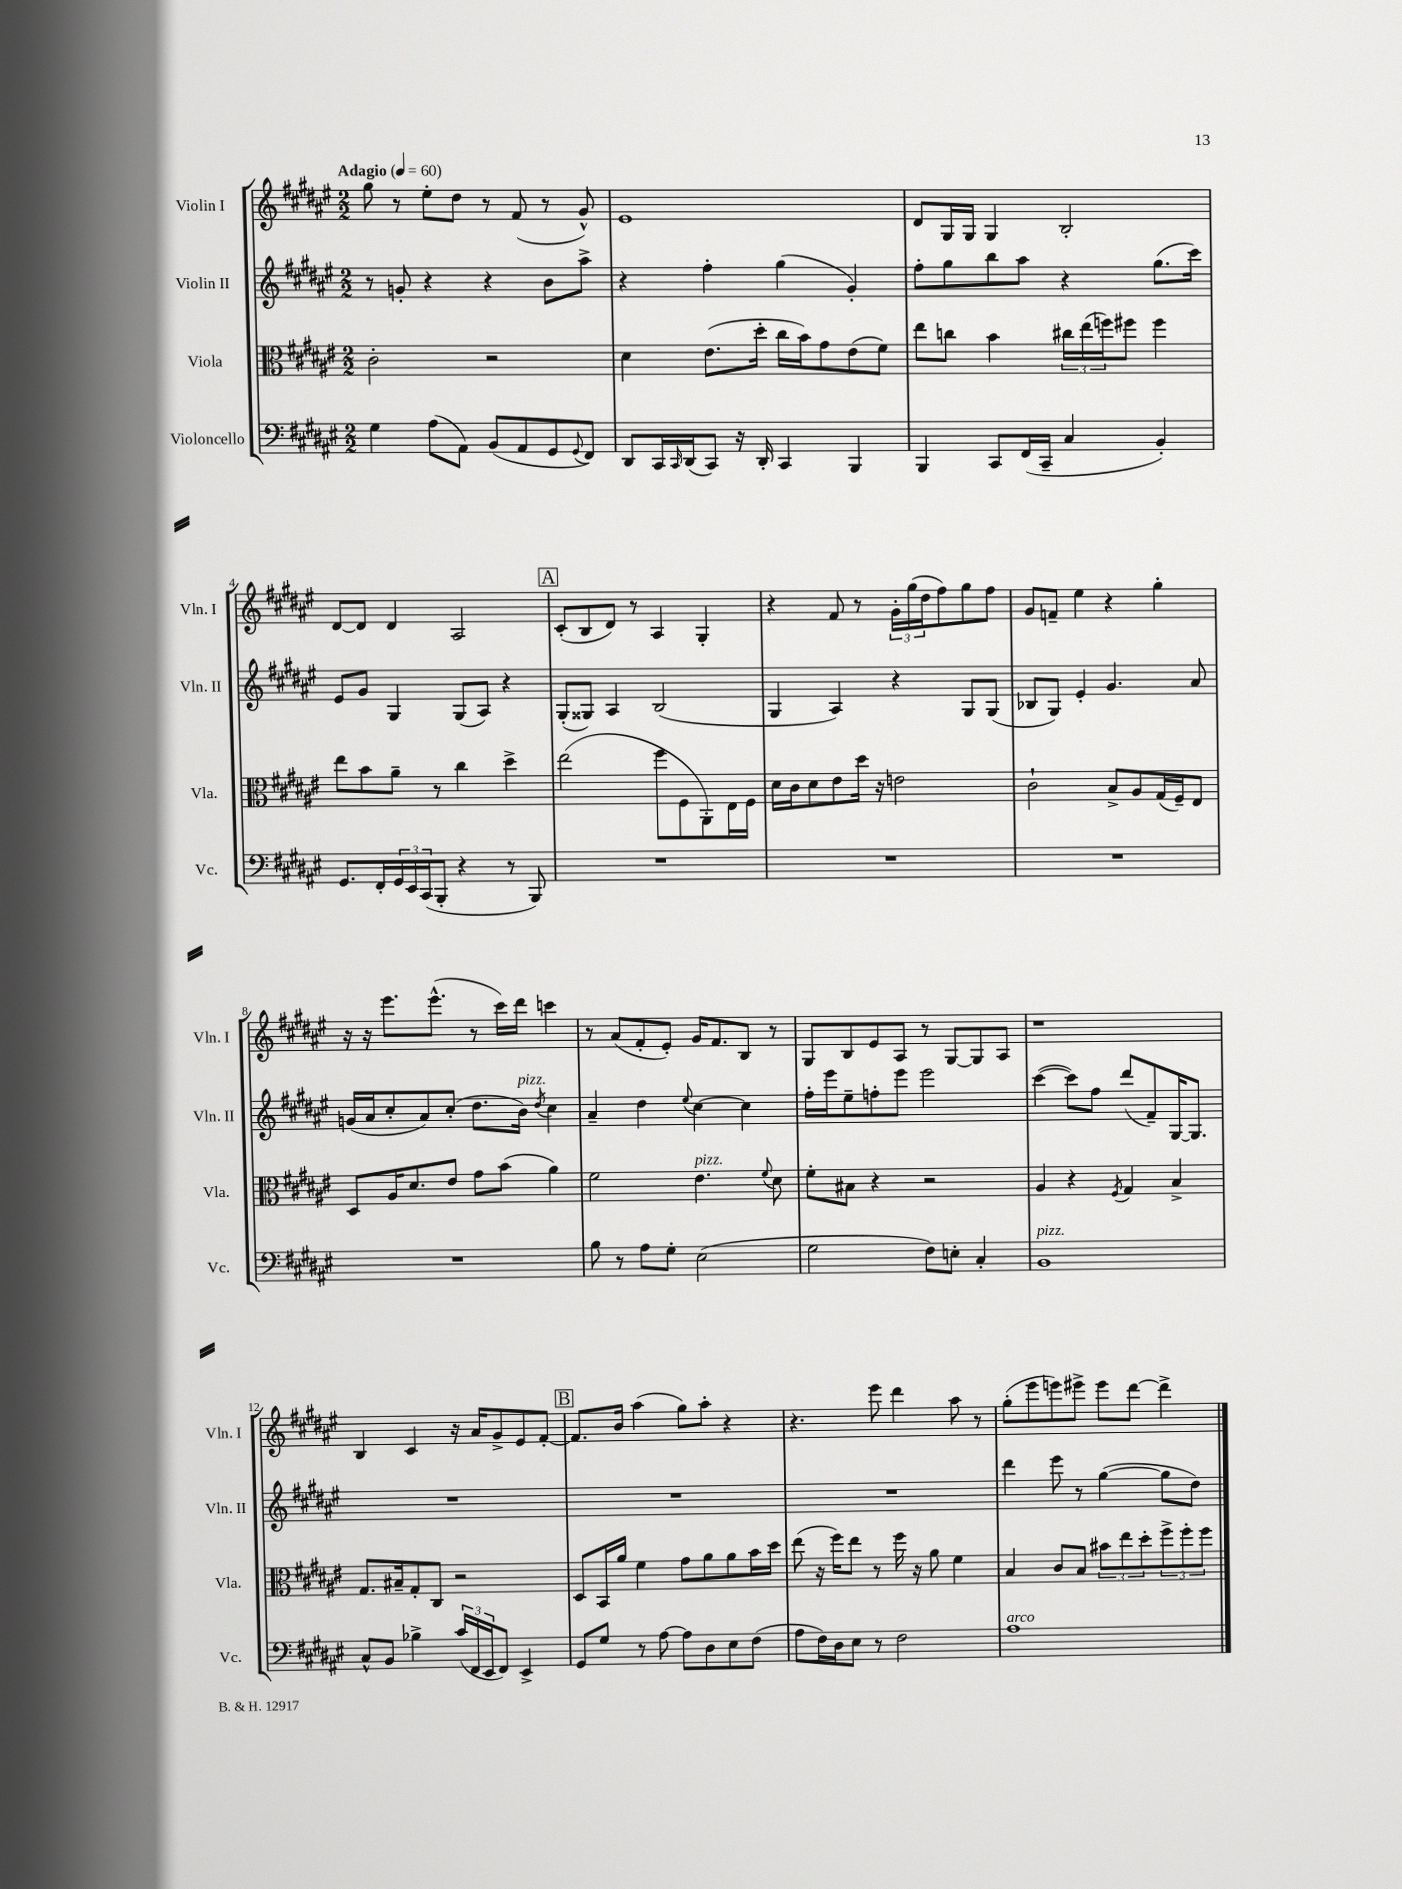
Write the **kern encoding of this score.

**kern	**kern	**kern	**kern
*staff4	*staff3	*staff2	*staff1
*clefF4	*clefC3	*clefG2	*clefG2
*k[f#c#g#d#a#e#]	*k[f#c#g#d#a#e#]	*k[f#c#g#d#a#e#]	*k[f#c#g#d#a#e#]
*M2/2	*M2/2	*M2/2	*M2/2
*MM60	*MM60	*MM60	*MM60
4G#\	2c#'\	8r	8gg#\
.	.	8g'/	8r
(8A#\L	.	4r	8ee#'\L
8AA#\J)	.	.	8dd#\J
(8BB/L	2r	4r	8r
8AA#/	.	.	(8f#/
8GG#/	.	8b\L	8r
8qqGG#/	.	.	.
8FF#/J)	.	8aa#^\J	8g#^^/)
=	=	=	=
8DD#/L	4d#\	4r	1e#
16CC#/L	.	.	.
16qqCC#/	.	.	.
(16DD#/J	.	.	.
8CC#/J)	(8.e#\L	4ff#'\	.
16r	.	.	.
16DD#'/	16dd#'\Jk	.	.
4CC#/	16cc#\LL	(4gg#\	.
.	16b\J)	.	.
.	8g#\	.	.
4BBB/	(8e#\	4g#'/)	.
.	8f#\J)	.	.
=	=	=	=
4BBB/	8ee#\L	8ff#'\L	8d#/L
.	8cc\J	8gg#\	16G#/L
.	.	.	16G#/JJ
8CC#/L	4b\	8bb\	4G#/
(16FF#/L	.	8aa#\J	.
16CC#~/JJ	.	.	.
4C#/	24cc#\LL	4r	2B'/
.	(24ee#\	.	.
.	24ff\J)	.	.
.	8ff#\J	.	.
4BB'/)	4ff#\	(8.gg#\L	.
.	.	16ccc#\Jk)	.
=	=	=	=
8.GG#/L	8ee#\L	8e#/L	[8d#/L
.	8b\	8g#/J	8d#/]J
16FF#'/L	.	.	.
24GG#/	8a#~\J	4G#/	4d#/
24EE#/	.	.	.
(24CC#/J	.	.	.
8BBB'/J	8r	.	.
4r	4cc#\	(8G#/L	2A#/
.	.	8A#/J)	.
8r	4dd#^\	4r	.
8BBB/)	.	.	.
=	=	=	=
1r	(2ee#\	(8G#'/L	(8c#'/L
.	.	8G##/J)	8B/
.	.	4A#/	8d#/J)
.	.	.	8r
.	8ff#\L	(2B/	4A#/
.	8F#\	.	.
.	8AA#'\)	.	4G#'/
.	16E#\L	.	.
.	16F#\JJ	.	.
=	=	=	=
1r	16d#\LL	4G#/	4r
.	16c#\J	.	.
.	8d#\	.	.
.	8e#\	4A#/)	8f#/
.	16dd#\Jk	.	8r
.	16r	.	.
.	2e\	4r	24g#'\LL
.	.	.	(24gg#\
.	.	.	24dd#\J
.	.	.	8ff#\)
.	.	8G#/L	8gg#\
.	.	(8G#/J	8ff#\J
=	=	=	=
1r	2c#`\	8B-/L	8g#/L
.	.	8G#/J)	8f~/J
.	.	4e#'/	4ee#\
.	8B^/L	4.g#/	4r
.	8A#/	.	.
.	(16G#/L	.	4gg#'\
.	16F#~/J)	.	.
.	8E#/J	8a#/	.
=	=	=	=
1r	8D#/L	(16g/LL	16r
.	.	16a#/J	16r
.	16A#/K	8cc#'/	8.eee#\L
.	8.d#/	.	.
.	.	8a#/)	.
.	.	.	(8.eee#^^\J
.	8e#/J	(8cc#'/J	.
.	8g#\L	8.dd#\L	8r
.	(8b\J	.	16ccc#\LL)
.	.	16b\Jk)	16ddd#\JJ
.	.	8qdd#/	.
.	4a#\)	4cc#\	4ccc\
=	=	=	=
8B\	2f#\	4a#~/	8r
8r	.	.	(8a#/L
8A#\L	.	4dd#\	8f#'/
8G#'\J	.	.	8e#'/J)
.	.	8qqee#/	.
(2E#\	4.e#\	[4cc#\	16g#/LK
.	.	.	8.f#/
.	.	4cc#\]	8B/J
.	8qqf#/	.	.
.	8d#\	.	8r
=	=	=	=
2G#\	8f#'\L	16ff#'\LL	8G#/L
.	.	16eee#\J	.
.	8B#\J	8ee#~\	8B/
.	4r	8ff'\	8e#/
.	.	8eee#\J	8A#/J
8F#\L)	2r	2eee#\	8r
8E'\J	.	.	[8G#/L
4C#'/	.	.	8G#/]
.	.	.	8A#/J
=	=	=	=
1BB	4A#/	([4ccc#\	1r
.	4r	8ccc#\]L)	.
.	.	8ff#\J	.
.	8qF#/	.	.
.	4G#/	(8ddd#/L	.
.	.	8f#~/)	.
.	4B^/	[16G#/K	.
.	.	8.G#/]J	.
=	=	=	=
8C#^^/L	8.G#/L	1r	4B/
8BB/J	.	.	.
.	16B#~/k	.	.
4B-^\	8G#'/	.	4c#/
.	8C#/J	.	.
(24c#/LL	2r	.	16r
24FF#/	.	.	.
.	.	.	16a#/LK
24EE#/J	.	.	.
8FF#/J)	.	.	8g#^/
4EE#^/	.	.	8e#/
.	.	.	[8f#'/J
=	=	=	=
8GG#/L	8D#/L	1r	8.f#/]L
8G#/J	16BB/L	.	.
.	16a#/JJ	.	16b/Jk
8r	4f#\	.	(4aa#\
[8A#\	.	.	.
8A#\]L	8g#\L	.	8gg#\L)
8D#\	8a#\	.	8aa#'\J
8E#\	8a#\	.	4r
(8F#\J	16b\L	.	.
.	16dd#\JJ	.	.
=	=	=	=
8A#\L	(8ee#\	1r	4.r
16F#\L)	16r	.	.
16D#\J	16ff#\LK)	.	.
8E#\J	8ee#\J	.	.
8r	8r	.	8eee#\
2F#\	16ff#\	.	4ddd#\
.	16r	.	.
.	8a#\	.	.
.	4f#\	.	8aa#\
.	.	.	8r
=	=	=	=
1A#	4B/	4ddd#\	(8gg#'\L
.	.	.	8eee#\
.	8c#/L	8eee#\	8eee\)
.	8B/J	8r	8eee#^\J
.	12b#\L	([4gg#\	8eee#\L
.	12ee#\	.	.
.	.	.	[8ddd#\J
.	12dd#'\	.	.
.	12ff#^\	8gg#\]L	4ddd#^\]
.	12ff#'\	.	.
.	.	8dd#\J)	.
.	12ff#\J	.	.
==	==	==	==
*-	*-	*-	*-
